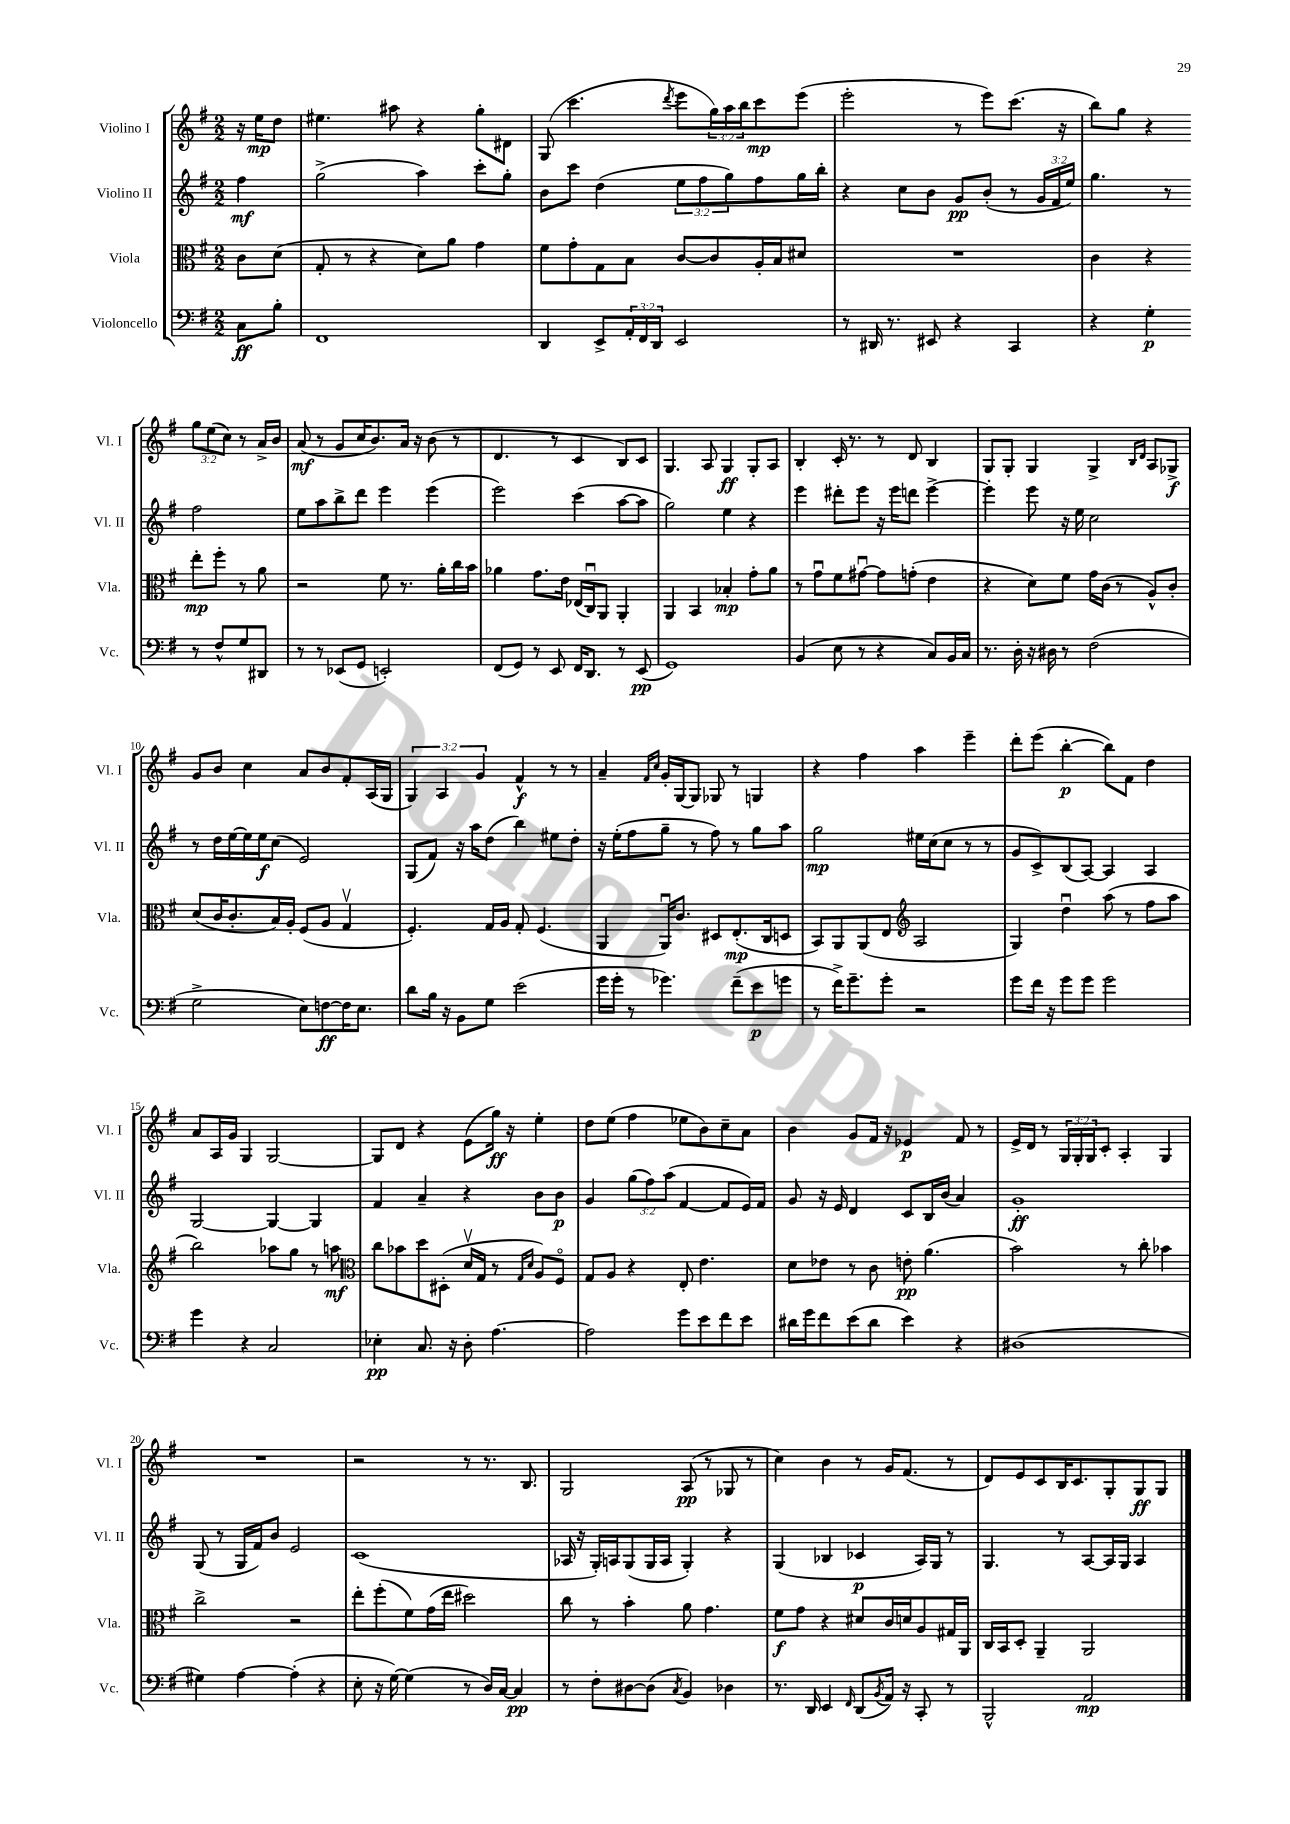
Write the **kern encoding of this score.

**kern	**kern	**kern	**kern
*staff4	*staff3	*staff2	*staff1
*clefF4	*clefC3	*clefG2	*clefG2
*k[f#]	*k[f#]	*k[f#]	*k[f#]
*M2/2	*M2/2	*M2/2	*M2/2
8C	8c	4ff#	16r
.	.	.	16ee
8B'	(8d	.	8dd
=	=	=	=
1FF#	8G'	(2gg^	4.ee#
.	8r	.	.
.	4r	.	.
.	.	.	8aa#
.	8d)	4aa)	4r
.	8a	.	.
.	4g	8ccc'	8gg'
.	.	8gg'	8d#
=	=	=	=
4DD	8f#	8b	(8G
.	8g'	8ccc	4.ccc
8EE^	8G	(4dd	.
24AA'	8B	.	.
24FF#	.	.	.
24DD	.	.	.
.	.	.	8qddd
2EE	[8c	12ee	8eee
.	.	12ff#	.
.	8c]	.	24gg)
.	.	12gg)	24aa
.	.	.	24bb
.	16A'	8ff#	8ccc
.	16B	.	.
.	8d#	16gg	(8eee
.	.	16bb'	.
=	=	=	=
8r	1r	4r	2eee'
16DD#	.	.	.
8.r	.	.	.
.	.	8cc	.
8EE#	.	8b	.
4r	.	8g	8r
.	.	(8b'	8eee)
4CC	.	8r	(8.ccc
.	.	24g	.
.	.	24f#	.
.	.	.	16r
.	.	24ee)	.
=	=	=	=
4r	4c	4.gg	8bb)
.	.	.	8gg
4G'	4r	.	4r
.	.	8r	.
8r	8ee'	2ff#	12gg
.	.	.	(12ee
8F#^^	8ff#'	.	.
.	.	.	12cc)
8G	8r	.	8r
8DD#	8a	.	16a^
.	.	.	16b
=	=	=	=
8r	2r	8ee	(8a
8r	.	8aa	8r
(8EE-	.	8bb^	8g
8GG	.	8ddd	16cc
.	.	.	8.b)
2EE')	8f#	4eee	.
.	8.r	.	16a
.	.	.	16r
.	.	(4eee	(8b
.	16a'	.	.
.	16cc	.	8r
.	16b	.	.
=	=	=	=
(8FF#	4a-	2eee)	4.d
8GG)	.	.	.
8r	8.g	.	.
8EE	.	.	8r
.	16e	.	.
16FF#	(16E-	(4ccc	4c
8.DD	16Cu)	.	.
.	8AA	.	.
8r	4AA'	[8aa	8B)
(8EE	.	8aa]	8c
=	=	=	=
1GG)	4AA	2gg)	4.G
.	4BB	.	.
.	.	.	8A
.	4B-'	4ee	4G
.	8g'	4r	8G'
.	8a	.	8A
=	=	=	=
(4BB	8r	4eee	4B'
.	8gu	.	.
8E	8f#	8ddd#'	16c'
.	.	.	8.r
8r	[8g#u	8eee	.
4r	8g#]	16r	8r
.	.	16eee	.
.	(8g'	8ddd	8d
8C)	4e	[4eee^	4B
16BB	.	.	.
16C	.	.	.
=	=	=	=
8.r	4r	4eee']	8G
.	.	.	8G'
16D'	.	.	.
16r	8d)	8eee	4G
16D#	.	.	.
8r	8f#	16r	.
.	.	16ee	.
(2F#	16g	2cc	4G^
.	(16c	.	.
.	8r	.	.
.	.	.	16qqB
.	.	.	16qqd
.	8A^^)	.	8A
.	8c'	.	8G-^
=	=	=	=
2G^	(8d	8r	8g
.	16c	16dd	8b
.	8.c'	[16ee	.
.	.	16ee]	4cc
.	.	16ee	.
.	16B)	(8cc	.
.	16A'	.	.
8E)	(8F#	2e)	8a
[8F	8A	.	8b
16F]	4Gv	.	8f#'
8.E	.	.	.
.	.	.	(16A
.	.	.	16G
=	=	=	=
8d	4.F#')	(8G	6G)
16B	.	8f#)	.
.	.	.	6A
16r	.	.	.
8BB	.	16r	.
.	.	16aa	.
.	.	.	6g
8G	16G	(8dd	.
.	16A	.	.
(2e	8G'	4bb)	4f#^^
.	(4.F#	.	.
.	.	8ee#	8r
.	.	8dd'	8r
=	=	=	=
16g	4AA	16r	4a~
16g'	.	(16ee'	.
8r	.	8ff#	.
.	.	.	16qqf#
.	.	.	16qqcc
4.g-)	16AAu)	8gg~	16g'
.	8.c	.	[16G
.	.	8r	8G]
.	8D#	8ff#)	8G-
(8f#~	(8.E'	8r	8r
8e	.	8gg	4G
.	16C	.	.
8g	8D	8aa	.
=	=	=	=
8r	8BB)	2gg	4r
16f#^)	8AA	.	.
8.g~	.	.	.
.	(8AA	.	4ff#
8g'	8E	.	.
*	*clefG2	*	*
2r	2A	16ee#	4aa
.	.	(16cc	.
.	.	8cc	.
.	.	8r	4eee~
.	.	8r	.
=	=	=	=
8g	4G)	8g	8ddd'
16f#	.	8c^)	(8eee
16r	.	.	.
8g	4ddu	(8B	[4bb'
8g	.	[8A)	.
2g	(8aa	4A]	8bb])
.	8r	.	8f#
.	8ff#	4A	4dd
.	8aa	.	.
=	=	=	=
4g	2bb)	[2G	8a
.	.	.	16A
.	.	.	16g
4r	.	.	4G
2C	8aa-	4G_	[2G
.	8gg	.	.
.	8r	4G]	.
.	8aa	.	.
=	=	=	=
*	*clefC3	*	*
4E-'	8cc	4f#	8G]
.	8b-	.	8d
8.C	8dd	4a~	4r
.	(8D#'	.	.
16r	.	.	.
8D'	16dv	4r	(8e
.	16G	.	.
[4.A	8r	.	16gg)
.	.	.	16r
.	16qqG	.	.
.	16qqd	.	.
.	8A)	8b	4ee'
.	8F#o	8b	.
=	=	=	=
2A]	8G	4g	8dd
.	8A	.	(8ee
.	4r	(12gg	4ff#
.	.	12ff#)	.
.	.	(12aa	.
8g	8E'	[4f#	8ee-
8e	4.e	.	8b)
8f#	.	8f#]	8cc~
8e	.	16e)	8a
.	.	16f#	.
=	=	=	=
16d#	8d	8g	4b
16g	.	.	.
8f#	8e-	16r	.
.	.	16e	.
(8e	8r	4d	8g
8d#	8c	.	16f#
.	.	.	16r
4e)	8e'	8c	4e-
.	(4.a	16B	.
.	.	(16b	.
4r	.	4a)	8f#
.	.	.	8r
=	=	=	=
(1D#	2b)	1g'	16e^
.	.	.	16d
.	.	.	8r
.	.	.	24G
.	.	.	24G'
.	.	.	24G
.	.	.	8c'
.	8r	.	4A'
.	8cc'	.	.
.	4b-	.	4G
=	=	=	=
4G#)	2cc^	(8G	1r
.	.	8r	.
[4A	.	16G	.
.	.	16f#)	.
.	.	8b	.
(4A']	2r	2e	.
4r	.	.	.
=	=	=	=
8E'	8ee'	(1c	2r
16r	(8ff#'	.	.
[16G)	.	.	.
(4G]	8f#)	.	.
.	(16g	.	.
.	16ee	.	.
8r	2dd#)	.	8r
16D)	.	.	8.r
[16C	.	.	.
4C]	.	.	.
.	.	.	8.B
=	=	=	=
8r	8cc	16A-	2G
.	.	16r	.
8F#'	8r	16G')	.
.	.	16A	.
[8D#	4b'	(8G	.
(8D#]	.	16G	.
.	.	16A	.
8qC	.	.	.
4BB)	8a	4G')	(8A
.	4.g	.	8r
4D-	.	4r	8G-
.	.	.	8r
=	=	=	=
8.r	8f#	(4G	4cc)
.	8g	.	.
16DD	.	.	.
4EE	4r	4B-	4b
16qqFF#	.	.	.
(8DD	8d#	4c-	8r
8qBB	.	.	.
16AA)	16c	.	16g
16r	16d	.	(8.f#
8CC'	8A	16A)	.
.	.	16G	.
8r	16G#	8r	8r
.	16AA	.	.
=	=	=	=
2BBB^^	16C	4.G	8d)
.	16BB	.	.
.	8D'	.	8e
.	4AA~	.	8c
.	.	8r	16B
.	.	.	8.c
2AA	2AA	[8A	.
.	.	16A]	8G'
.	.	16G	.
.	.	4A	8G
.	.	.	8G
==	==	==	==
*-	*-	*-	*-
